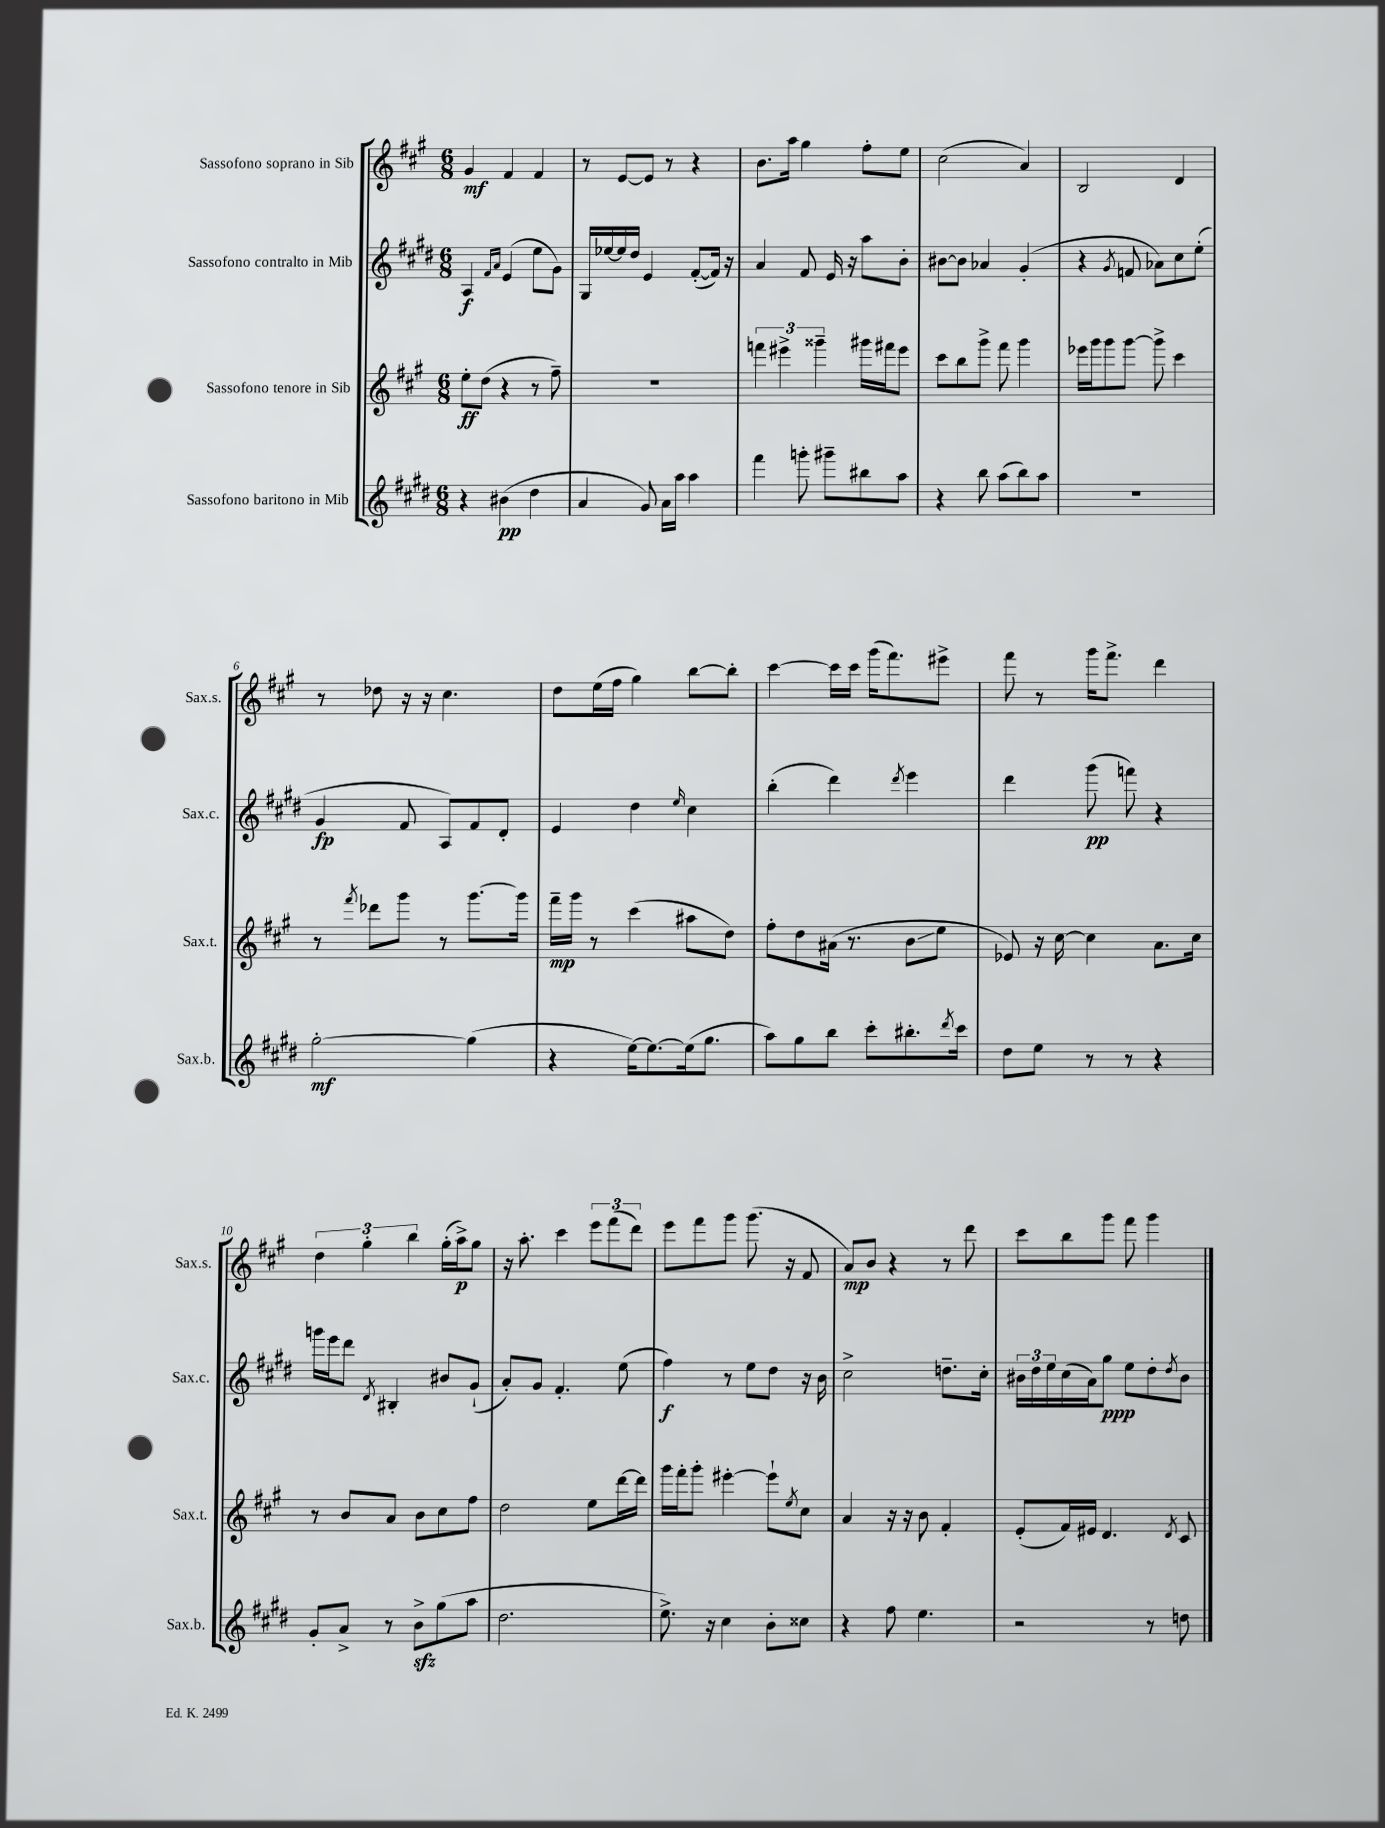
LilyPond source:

<<
\new StaffGroup <<
\new Staff = "s0" \with { instrumentName = "Sassofono soprano in Sib" shortInstrumentName = "Sax.s." } {
    \clef treble \key a \major \numericTimeSignature \time 6/8
    gis'4\mf fis'4 fis'4 |
    r8 e'8~ e'8 r8 r4 |
    b'8. a''16 gis''4 fis''8-. e''8 |
    cis''2( a'4) |
    b2 d'4 |
    r8 des''8 r16 r16 cis''4. |
    d''8 e''16( fis''16 gis''4) b''8~ b''8-. |
    cis'''4~ cis'''16 cis'''16 gis'''16( fis'''8.) eis'''8-> |
    fis'''8 r8 gis'''16 fis'''8.-> d'''4 |
    \tuplet 3/2 { d''4 gis''4-. b''4 } gis''16-.( a''16->\p) gis''8 |
    r16 a''8.-. cis'''4 \tuplet 3/2 { e'''8 fis'''8( d'''8) } |
    e'''8 fis'''8 gis'''8 gis'''8.( r16 fis'8 |
    a'8\mp) b'8 r4 r8 d'''8 |
    cis'''8 b''8 gis'''8 fis'''8 gis'''4 \bar "|." |
}
\new Staff = "s1" \with { instrumentName = "Sassofono contralto in Mib" shortInstrumentName = "Sax.c." } {
    \clef treble \key e \major \numericTimeSignature \time 6/8
    a4\f \grace { fis'16 a'16 } e'4( e''8 gis'8) |
    gis16 ees''16~ ees''16 dis''16 e'4 fis'8~-.( fis'16) r16 |
    a'4 fis'8 e'16 r16 a''8 b'8-. |
    bis'8~ bis'8 aes'4 gis'4-.( |
    r4 \acciaccatura { gis'8 } f'8 aes'8) cis''8 e''8-.( |
    gis'4\fp fis'8 a8) fis'8 dis'8-. |
    e'4 dis''4 \grace { e''16 } cis''4 |
    b''4-.( dis'''4) \acciaccatura { dis'''8 } e'''4 |
    dis'''4 gis'''8\pp( f'''8) r4 |
    g'''16 e'''16 dis'''8 \acciaccatura { dis'8 } bis4-. bis'8 gis'8-!( |
    a'8-.) gis'8 fis'4.-. e''8( |
    fis''4\f) r8 e''8 dis''8 r16 b'16 |
    cis''2-> d''8.-- cis''16-. |
    \tuplet 3/2 { bis'16 dis''16 e''16 } cis''16( a'16) gis''8\ppp e''8 dis''8-. \acciaccatura { dis''8 } bis'8 \bar "|." |
}
\new Staff = "s2" \with { instrumentName = "Sassofono tenore in Sib" shortInstrumentName = "Sax.t." } {
    \clef treble \key a \major \numericTimeSignature \time 6/8
    e''8-.\ff d''8( r4 r8 fis''8--) |
    R2. |
    \tuplet 3/2 { f'''4 eis'''4-> gisis'''4-- } gis'''16 fis'''16 eis'''8 |
    cis'''8 b''8 gis'''8-> fis'''8 gis'''4 |
    ees'''16 gis'''16 gis'''8 gis'''8~ gis'''8-> cis'''4 |
    r8 \acciaccatura { fis'''8 } des'''8 gis'''8 r8 gis'''8.~ gis'''16 |
    fis'''16--\mp gis'''16 r8 cis'''4( ais''8 d''8) |
    fis''8-. d''8 ais'16( r8. b'8\glissando e''8 |
    ees'8) r16 cis''16~ cis''4 a'8. cis''16 |
    r8 b'8 a'8 b'8 cis''8 fis''8 |
    d''2 e''8 d'''16~ d'''16 |
    gis'''16 fis'''16-. gis'''8-. eis'''4~-. eis'''8-! \acciaccatura { e''8 } cis''8 |
    a'4 r16 r16 b'8 fis'4-. |
    e'8-.( fis'16) eis'16 d'4. \acciaccatura { d'8 } cis'8 \bar "|." |
}
\new Staff = "s3" \with { instrumentName = "Sassofono baritono in Mib" shortInstrumentName = "Sax.b." } {
    \clef treble \key e \major \numericTimeSignature \time 6/8
    r4 bis'4\pp( dis''4 |
    a'4 gis'8) a'16 a''16 a''4 |
    fis'''4 g'''8-. gis'''8-- bis''8 a''8 |
    r4 b''8 a''8( b''8) a''8 |
    R2. |
    gis''2~-.\mf gis''4( |
    r4 e''16~) e''8.~ e''16( gis''8. |
    a''8) gis''8 b''8 cis'''8-. bis''8.-. \acciaccatura { dis'''8 } cis'''16 |
    dis''8 e''8 r8 r8 r4 |
    gis'8-. a'8-> r8 b'8->\sfz gis''8( a''8 |
    dis''2. |
    e''8.->) r16 cis''4 b'8-. cisis''8 |
    r4 fis''8 e''4. |
    r2 r8 d''8 \bar "|." |
}
>>
>>
